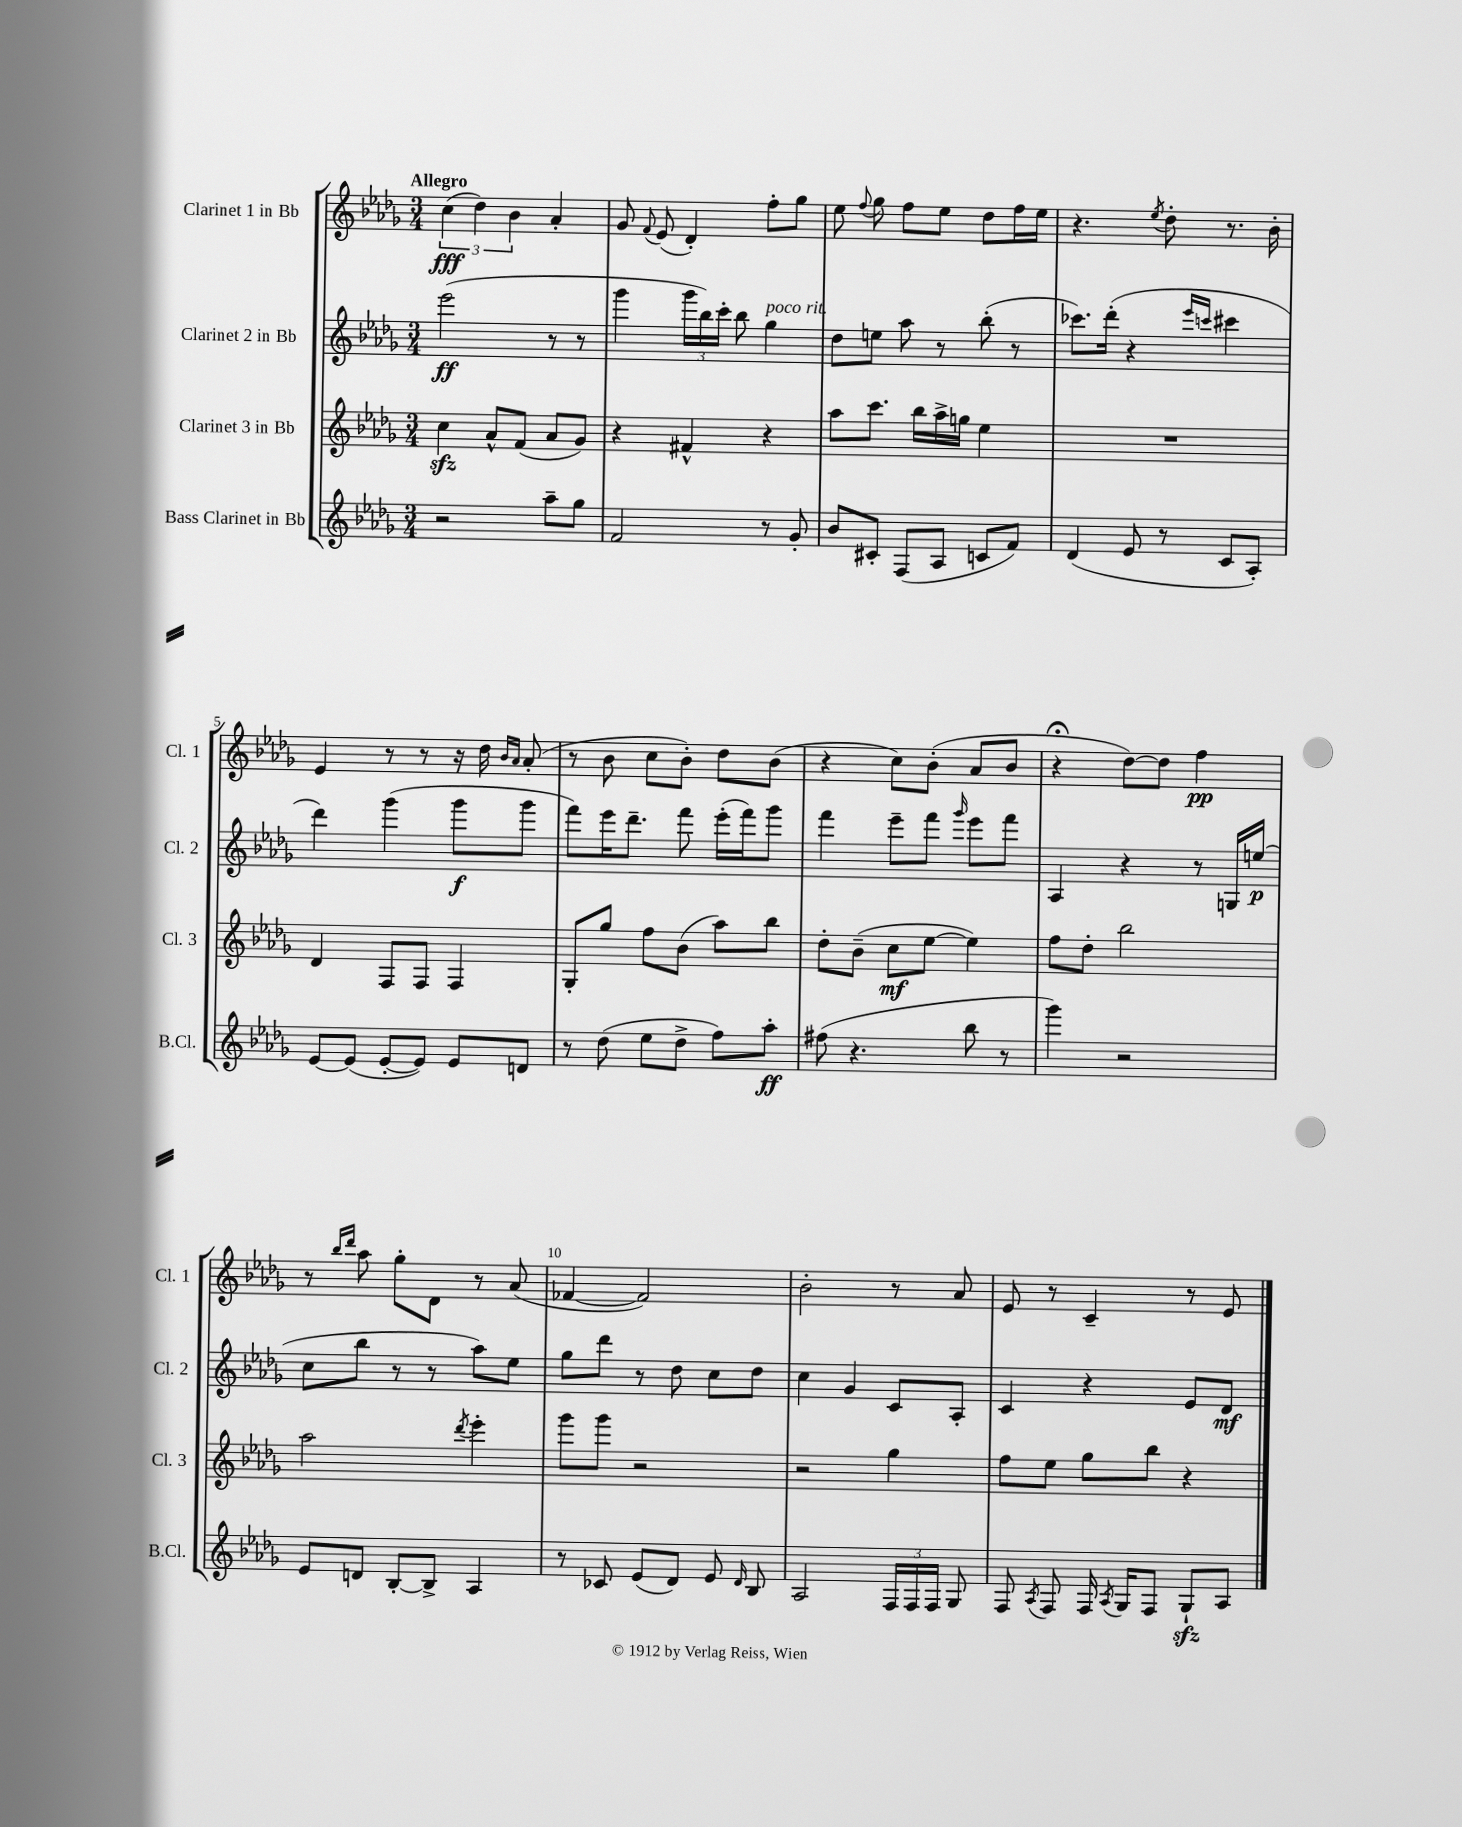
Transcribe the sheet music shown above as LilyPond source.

<<
\new StaffGroup <<
\new Staff = "s0" \with { instrumentName = "Clarinet 1 in Bb" shortInstrumentName = "Cl. 1" } {
    \clef treble \key des \major \numericTimeSignature \time 3/4 \tempo "Allegro"
    \autoBeamOff \tuplet 3/2 { c''4\fff( des''4) bes'4 } aes'4-. |
    ges'8 \appoggiatura { f'8 } ees'8( des'4-.) f''8[-. ges''8] |
    ees''8 \appoggiatura { f''8 } ges''8 f''8[ ees''8] des''8[ f''16 ees''16] |
    r4. \acciaccatura { ees''8 } des''8-. r8. bes'16-. |
    ees'4 r8 r8 r16 des''16 \grace { bes'16[ aes'16] } aes'8-.( |
    r8 bes'8 c''8[ bes'8]-.) des''8[ bes'8]( |
    r4 c''8[) bes'8]-.( aes'8[ bes'8] |
    r4\fermata des''8[~) des''8] f''4\pp |
    r8 \grace { bes''16[ des'''16] } aes''8 ges''8[-. des'8] r8 aes'8( |
    fes'4~ fes'2) |
    bes'2-. r8 aes'8 |
    ees'8 r8 c'4-- r8 ees'8 \bar "|." |
}
\new Staff = "s1" \with { instrumentName = "Clarinet 2 in Bb" shortInstrumentName = "Cl. 2" } {
    \clef treble \key des \major \numericTimeSignature \time 3/4
    \autoBeamOff ees'''2\ff( r8 r8 |
    ges'''4 \tuplet 3/2 { ges'''16[ bes''16) c'''16]-. } bes''8 ges''4^\markup { \italic "poco rit." } |
    des''8[ e''8] aes''8 r8 bes''8-.( r8 |
    ces'''8.[) des'''16]-.( r4 \grace { ees'''16[ c'''16] } cis'''4 |
    des'''4) ges'''4( ges'''8[\f ges'''8] |
    f'''8[) ees'''16 des'''8.]-- f'''8 ees'''16[-.( f'''16) ges'''8] |
    f'''4 ees'''8[-- f'''8] \grace { ges'''16 } ees'''8[ f'''8] |
    aes4 r4 r8 g16[ e''16]\p( |
    c''8[ bes''8] r8 r8 aes''8[) ees''8] |
    ges''8[ des'''8] r8 des''8 c''8[ des''8] |
    c''4 ges'4 c'8[ aes8]-. |
    c'4 r4 ees'8[ des'8]\mf \bar "|." |
}
\new Staff = "s2" \with { instrumentName = "Clarinet 3 in Bb" shortInstrumentName = "Cl. 3" } {
    \clef treble \key des \major \numericTimeSignature \time 3/4
    \autoBeamOff c''4\sfz aes'8[-^ f'8]( aes'8[ ges'8]) |
    r4 fis'4-^ r4 |
    aes''8[ c'''8.] bes''16[ aes''16-> g''16] ees''4 |
    R2. |
    des'4 f8[ f8] f4 |
    ges8[-. ges''8] f''8[ bes'8]( aes''8[) bes''8] |
    des''8[-. bes'8]--( c''8[\mf ees''8]~ ees''4) |
    f''8[ des''8]-. bes''2 |
    aes''2 \acciaccatura { des'''8 } ees'''4-. |
    ges'''8[ ges'''8] r2 |
    r2 ges''4 |
    f''8[ ees''8] ges''8[ bes''8] r4 \bar "|." |
}
\new Staff = "s3" \with { instrumentName = "Bass Clarinet in Bb" shortInstrumentName = "B.Cl." } {
    \clef treble \key des \major \numericTimeSignature \time 3/4
    \autoBeamOff r2 aes''8[-- ges''8] |
    f'2 r8 ges'8-. |
    bes'8[ cis'8]-. f8[( aes8] c'8[ f'8]) |
    des'4( ees'8 r8 c'8[ aes8]-.) |
    ees'8[~ ees'8]( ees'8[~-. ees'8]) ees'8[ d'8] |
    r8 des''8( ees''8[ des''8]-> f''8[) aes''8]-.\ff |
    fis''8( r4. bes''8 r8 |
    ges'''4) r2 |
    ees'8[ d'8] bes8[~-. bes8]-> aes4 |
    r8 ces'8 ees'8[( des'8]) ees'8 \grace { des'16 } bes8 |
    aes2 \tuplet 3/2 { f16[ f16 f16] } ges8 |
    f8 \acciaccatura { aes8 } f8 f16 \acciaccatura { aes8 } ges16[ f8] ges8[-!\sfz aes8] \bar "|." |
}
>>
>>
\layout { \context { \Score \override BarNumber.break-visibility = ##(#f #t #t) barNumberVisibility = #(every-nth-bar-number-visible 5) } }
